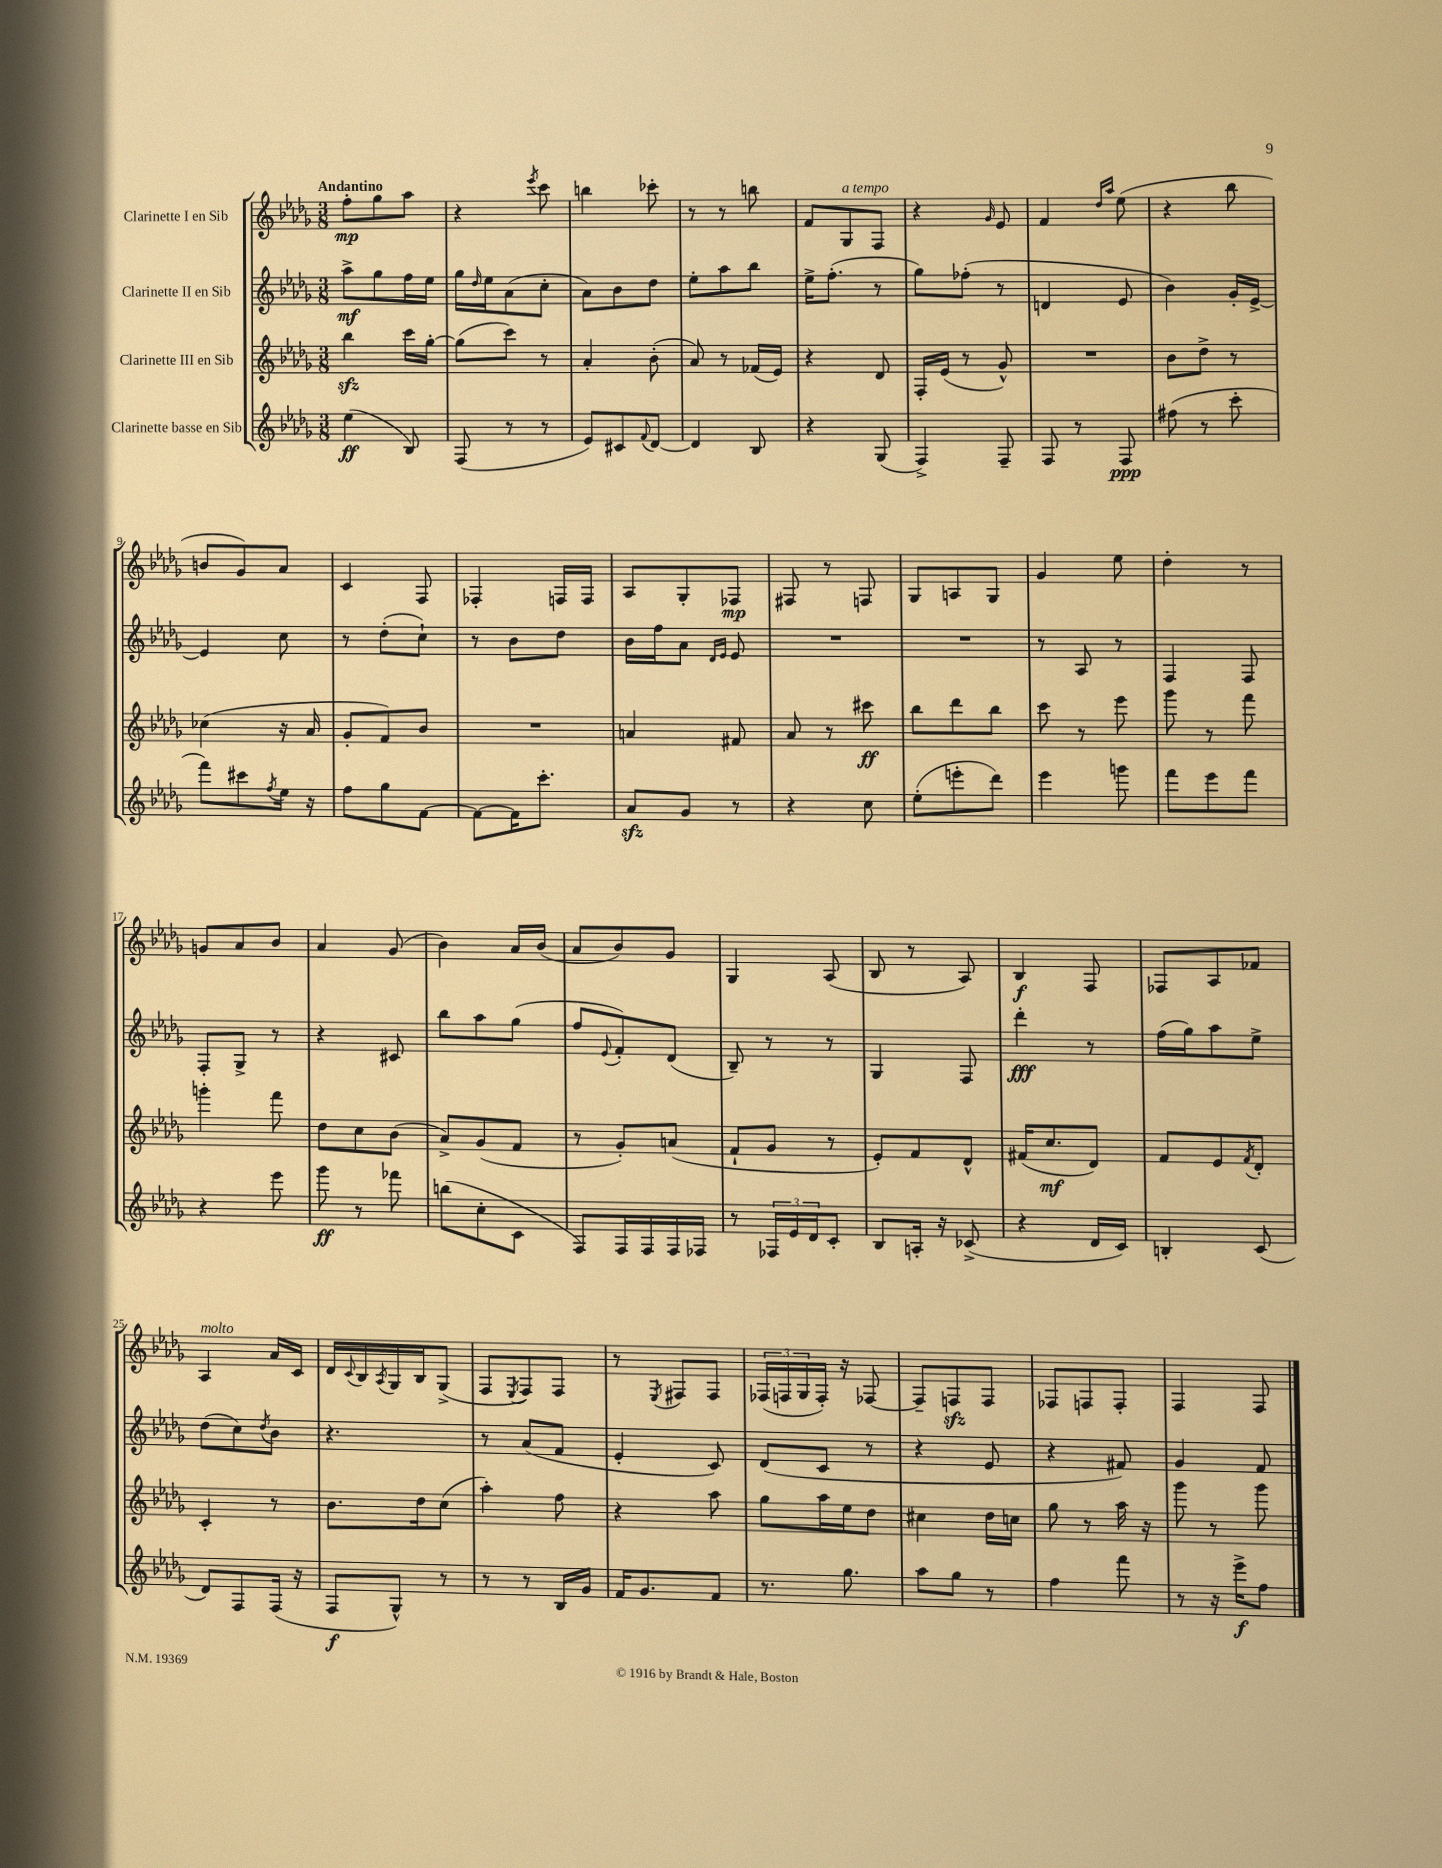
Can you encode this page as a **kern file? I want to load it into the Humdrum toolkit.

**kern	**kern	**kern	**kern
*staff4	*staff3	*staff2	*staff1
*clefG2	*clefG2	*clefG2	*clefG2
*k[b-e-a-d-g-]	*k[b-e-a-d-g-]	*k[b-e-a-d-g-]	*k[b-e-a-d-g-]
*M3/8	*M3/8	*M3/8	*M3/8
(4ee-	4bb-	8aa-^	8ff'
.	.	8gg-	8gg-
8B-)	16ccc	16ff	8aa-
.	[16gg-'	16ee-	.
=	=	=	=
(8F	(8gg-]	16gg-	4r
.	.	16qqdd-	.
.	.	16ee-	.
8r	8ccc)	(8a-	.
.	.	.	8qeee-
8r	8r	8cc'	8ccc
=	=	=	=
8e-)	4a-'	8a-)	4bb
8c#	.	8b-	.
8qqf	.	.	.
[8d-	(8b-'	8dd-	8ccc-'
=	=	=	=
4d-]	8a-)	8ee-'	8r
.	8r	8aa-	8r
8B-	(16f-	8bb-	8bb
.	16e-)	.	.
=	=	=	=
4r	4r	16ee-^	8f
.	.	(8.ff'	.
.	.	.	8G-
(8G-	8d-	8r	8F
=	=	=	=
4F^)	16F'	8gg-)	4r
.	(16e-	.	.
.	8r	(8ff-'	.
.	.	.	16qqg-
8F~	8g-^^)	8r	8e-
=	=	=	=
8F	4.r	4d	4f
8r	.	.	.
.	.	.	16qqdd-
.	.	.	16qqaa-
8F	.	8e-	(8ee-
=	=	=	=
(8ff#	8b-	4b-)	4r
8r	8dd-^	.	.
8ccc'	8r	16g-'	8bb-
.	.	[16e-^	.
=	=	=	=
8fff)	(4cc-	4e-]	8b
8ccc#	.	.	8g-)
8qff	.	.	.
16ee-	16r	8cc	8a-
16r	16a-	.	.
=	=	=	=
8ff	8g-'	8r	4c
8gg-	8f)	(8dd-'	.
[8f	8b-	8cc`)	8F
=	=	=	=
8f_	4.r	8r	4F-'
16f]	.	8b-	.
8.ccc'	.	.	.
.	.	8dd-	16F
.	.	.	16F
=	=	=	=
8a-	4a	16b-	8A-
.	.	16ff	.
8g-	.	8a-	8G-'
.	.	16qqd-	.
.	.	16qqe-	.
8r	8f#	8e-	8F-
=	=	=	=
4r	8a-	4.r	8F#
.	8r	.	8r
8cc	8ccc#	.	8F
=	=	=	=
(8ee-'	8bb-	4.r	8G-
8eee'	8ddd-	.	8A
8ddd-)	8bb-	.	8G-
=	=	=	=
4eee-	8ccc	8r	4g-
.	8r	8A-	.
8ggg	8eee-	8r	8ee-
=	=	=	=
8fff	8ggg-	4F	4dd-'
8eee-	8r	.	.
8fff	8fff	8F	8r
=	=	=	=
4r	4ggg'	8F'	8g
.	.	8G-^	8a-
8eee-	8fff	8r	8b-
=	=	=	=
8ggg-	8dd-	4r	4a-
8r	8cc	.	.
8fff-	(8b-	8c#	(8g-
=	=	=	=
(8bb	8a-^)	8bb-	4b-)
8cc'	(8g-	8aa-	.
8c	8f	(8gg-	16a-
.	.	.	(16b-
=	=	=	=
8F)	8r	8ff	8a-
.	.	8qqe-	.
16F	8g-')	8f')	8b-)
16F	.	.	.
16F	(8a	(8d-	8g-
16F-	.	.	.
=	=	=	=
8r	8f`	8B-~)	4G-
24F-	8g-	8r	.
24e-	.	.	.
24d-	.	.	.
8c'	8r	8r	(8A-
=	=	=	=
8B-	8e-')	4G-	8B-
16A'	8f	.	8r
16r	.	.	.
(8c-^	8d-^^	8F	8A-)
=	=	=	=
4r	(16f#	4ddd-'	4B-
.	8.cc	.	.
16d-	8d-)	8r	8F
16c)	.	.	.
=	=	=	=
4B'	8f	(16ff	8F-
.	.	16gg-)	.
.	8e-	8aa-	8A-
.	8qf	.	.
(8c	8d-'	8ee-^	8f-
=	=	=	=
8d-)	4c'	(8dd-	4A-
8F	.	8cc)	.
.	.	8qdd-	.
(16F	8r	8b-	16a-
16r	.	.	16c
=	=	=	=
8F	8.b-	4.r	16d-
.	.	.	8qqc
.	.	.	16B-
.	.	.	8qA-
8G-^^)	.	.	16G-
.	16dd-	.	16B-
8r	(8cc	.	(8G-^
=	=	=	=
8r	4aa-')	8r	8F
.	.	.	8qE-
8r	.	(8a-	8F)
16B-	8ff	8f	8F
16g-	.	.	.
=	=	=	=
16f	4r	4e-'	8r
8.g-	.	.	.
.	.	.	8qE-
.	.	.	8F#
8f	8aa-	8c)	8F#
=	=	=	=
8.r	8gg-	(8d-	(24F-
.	.	.	24F
.	.	.	24G-
.	16aa-	8c	16F')
8.gg-	16ee-	.	16r
.	8dd-	8r	[8F-
=	=	=	=
8aa-	4cc#	4r	8F-~]
8gg-	.	.	8F
8r	16dd-	8e-	8F
.	16cc	.	.
=	=	=	=
4ff	8gg-	4r	8F-
.	8r	.	8F
8fff	16aa-	8f#)	8F'
.	16r	.	.
=	=	=	=
8r	8ggg-	4g-	4F
16r	8r	.	.
16eee-^	.	.	.
8ff	8ggg-	8f	8F
==	==	==	==
*-	*-	*-	*-
